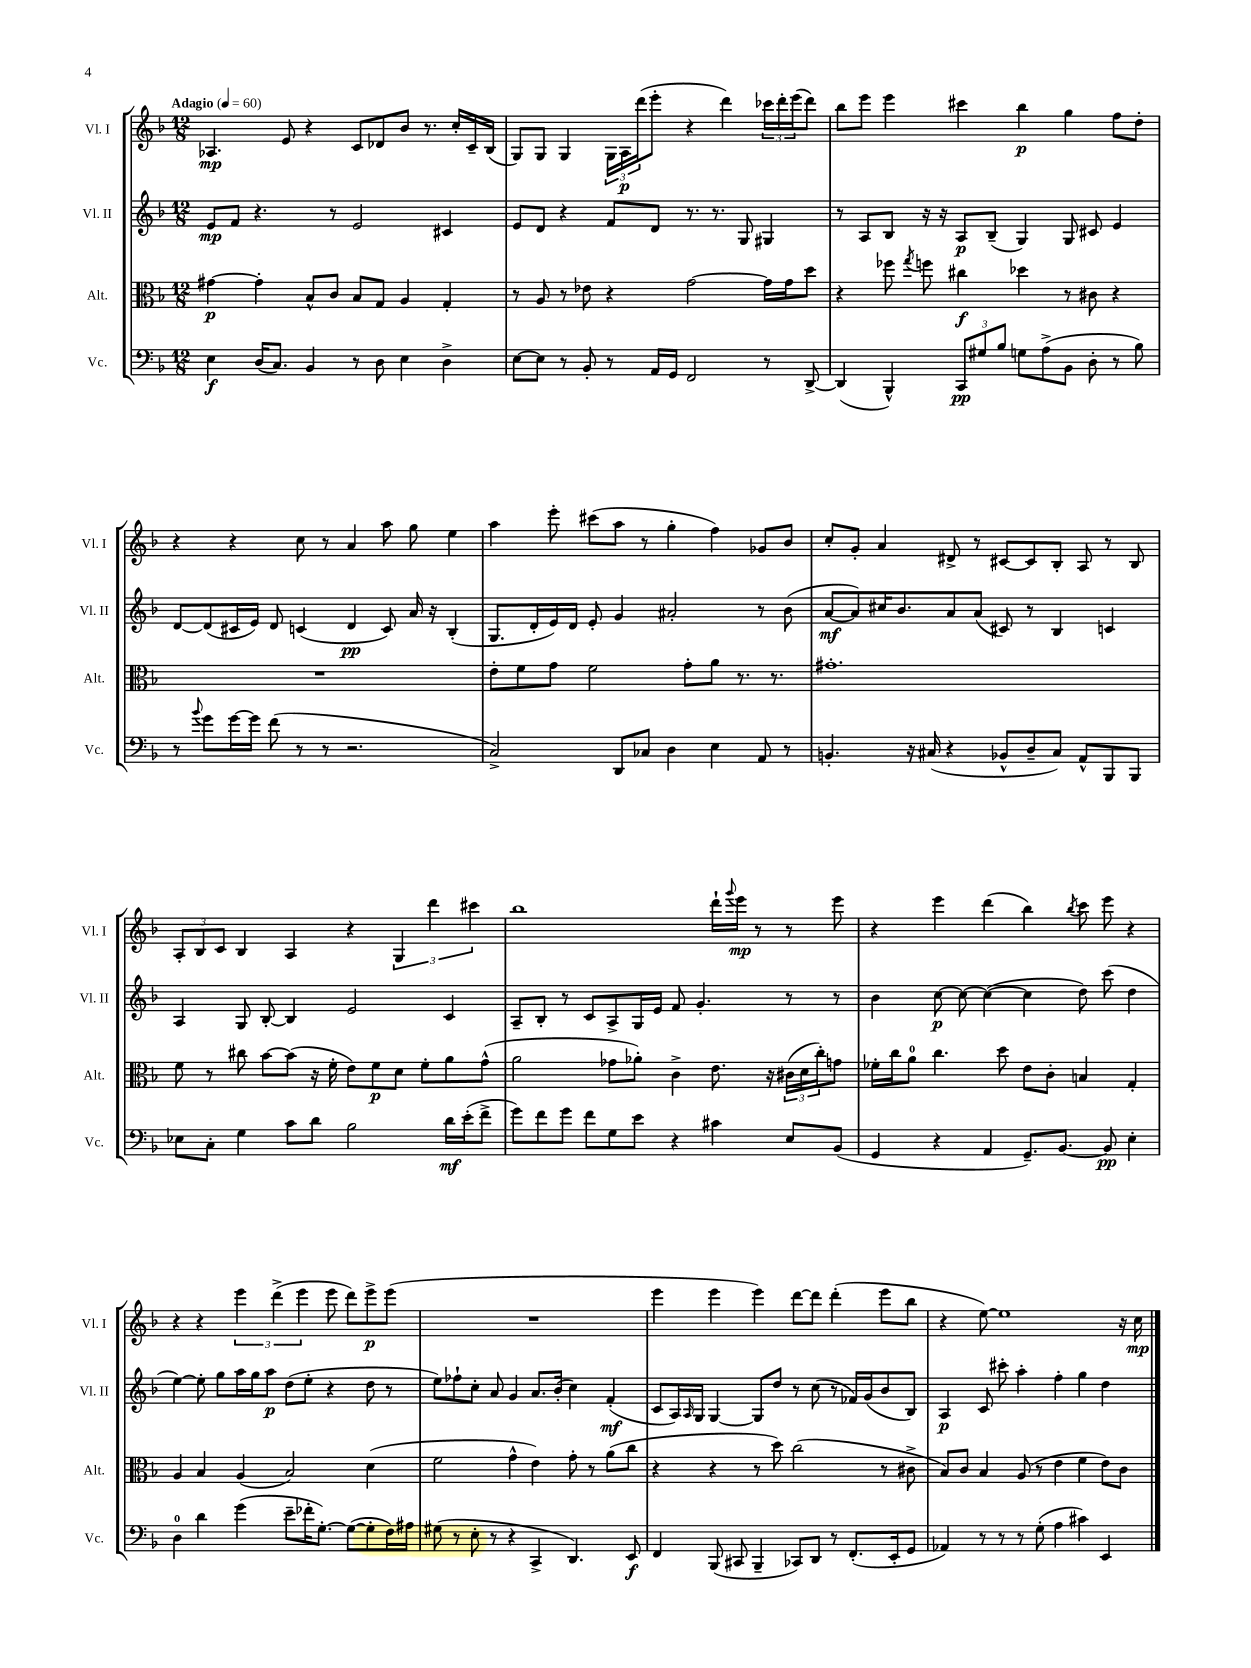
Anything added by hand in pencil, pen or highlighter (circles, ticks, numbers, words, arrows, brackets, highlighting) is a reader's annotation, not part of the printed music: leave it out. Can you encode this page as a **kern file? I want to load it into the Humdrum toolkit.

**kern	**dynam	**kern	**dynam	**kern	**dynam	**kern	**dynam
*part4	*part4	*part3	*part3	*part2	*part2	*part1	*part1
*staff4	*staff4	*staff3	*staff3	*staff2	*staff2	*staff1	*staff1
*I"Vc.	*	*I"Alt.	*	*I"Vl. II	*	*I"Vl. I	*
*I'Vc.	*	*I'Alt.	*	*I'Vl. II	*	*I'Vl. I	*
*clefF4	*	*clefC3	*	*clefG2	*	*clefG2	*
*k[b-]	*	*k[b-]	*	*k[b-]	*	*k[b-]	*
*M12/8	*	*M12/8	*	*M12/8	*	*M12/8	*
*MM60	*	*MM60	*	*MM60	*	*MM60	*
=1	=1	=1	=1	=1	=1	=1	=1
!	!	!	!	!	!	!LO:TX:a:B:t=Adagio	!
4E\	f	[4g#X\	p	8e/L	mp	4.A-X/	mp
.	.	.	.	8f/J	.	.	.
(16D/KL	.	4g#'\]	.	4.r	.	.	.
8.C/J)	.	.	.	.	.	.	.
.	.	.	.	.	.	8e/	.
4BB-/	.	8B-^^/L	.	.	.	4r	.
.	.	8c/J	.	8r	.	.	.
8r	.	8B-/L	.	2e/	.	8c/L	.
8D\	.	8G/J	.	.	.	8d-X/	.
4E\	.	4A/	.	.	.	8b-/J	.
.	.	.	.	.	.	8.r	.
4D^\	.	4G'/	.	4c#X/	.	.	.
.	.	.	.	.	.	16cc'/LL	.
.	.	.	.	.	.	16c~/	.
.	.	.	.	.	.	(16B-/JJ	.
=2	=2	=2	=2	=2	=2	=2	=2
[8E\L	.	8r	.	8e/L	.	8G/L)	.
8E\J]	.	8A/	.	8d/J	.	8G/J	.
8r	.	8r	.	4r	.	4G/	.
8BB-'/	.	8e-X\	.	.	.	.	.
8r	.	4r	.	8f/L	.	24G\LL	.
.	.	.	.	.	.	24A\	p
.	.	.	.	.	.	(24ddd\J	.
16AA/LL	.	.	.	8d/J	.	8eee'\J	.
16GG/JJ	.	.	.	.	.	.	.
2FF/	.	[2g\	.	8.r	.	4r	.
.	.	.	.	8.r	.	.	.
.	.	.	.	.	.	4ddd\)	.
.	.	.	.	8G/	.	.	.
8r	.	16g\LL]	.	4G#X/	.	24ccc-X\LL	.
.	.	.	.	.	.	24ddd'\	.
.	.	16g\J	.	.	.	.	.
.	.	.	.	.	.	(24eee\J	.
[8DD^/	.	8dd\J	.	.	.	8ddd\J)	.
=3	=3	=3	=3	=3	=3	=3	=3
(4DD/]	.	4r	.	8r	.	8bb-\L	.
.	.	.	.	8A/L	.	8eee\J	.
4BBB-^^/)	.	8ff-X\	.	8B-/J	.	4eee\	.
.	.	8qgg/	.	.	.	.	.
.	.	8ffn\	.	16r	.	.	.
.	.	.	.	16r	.	.	.
12CC/L	pp	4cc#X\	f	8A/L	p	4ccc#X\	.
12G#X/	.	.	.	.	.	.	.
.	.	.	.	(8B-~/J	.	.	.
12B-/J	.	.	.	.	.	.	.
8Gn\L	.	4dd-X\	.	4G/)	.	4bb-\	p
(8A^\	.	.	.	.	.	.	.
8BB-\J	.	8r	.	8G/	.	4gg\	.
8D'\	.	8c#X\	.	8c#X/	.	.	.
8r	.	4r	.	4e/	.	8ff\L	.
8B-\)	.	.	.	.	.	8dd'\J	.
!!LO:LB:g=z
=4	=4	=4	=4	=4	=4	=4	=4
8r	.	1.r	.	[8d/L	.	4r	.
8qqb-/	.	.	.	.	.	.	.
8g\L	.	.	.	(8d/]	.	.	.
[16g\L	.	.	.	16c#X/L	.	4r	.
16g\JJ]	.	.	.	16e/JJ)	.	.	.
(8f\	.	.	.	8d/	.	.	.
8r	.	.	.	(4cn/	.	8cc\	.
8r	.	.	.	.	.	8r	.
2.r	.	.	.	4d/	pp	4a/	.
.	.	.	.	8c/)	.	8aa\	.
.	.	.	.	16a/	.	8gg\	.
.	.	.	.	16r	.	.	.
.	.	.	.	(4B-'/	.	4ee\	.
=5	=5	=5	=5	=5	=5	=5	=5
2C^/)	.	8e'\L	.	8.G/L	.	4aa\	.
.	.	8f\	.	.	.	.	.
.	.	.	.	16d'/L	.	.	.
.	.	8g\J	.	16e/)	.	8eee'\	.
.	.	.	.	16d/JJ	.	.	.
.	.	2f\	.	8e'/	.	(8ccc#X\L	.
8DD/L	.	.	.	4g/	.	8aa\J	.
8C-X/J	.	.	.	.	.	8r	.
4D\	.	.	.	2a#X'/	.	4gg'\	.
.	.	8g'\L	.	.	.	.	.
4E\	.	8a\J	.	.	.	4ff\)	.
.	.	8.r	.	.	.	.	.
8AA/	.	.	.	8r	.	8g-X/L	.
.	.	8.r	.	.	.	.	.
8r	.	.	.	(8b-\	.	8b-/J	.
=6	=6	=6	=6	=6	=6	=6	=6
4.BBn'/	.	1.g#X'	.	[8a/L	mf	8cc'/L	.
.	.	.	.	8a/])	.	8g'/J	.
.	.	.	.	16cc#X/K	.	4a/	.
.	.	.	.	8.b-/	.	.	.
16r	.	.	.	.	.	.	.
(16C#X/	.	.	.	.	.	.	.
4r	.	.	.	8a/	.	8d#X^/	.
.	.	.	.	(8a/J	.	8r	.
8BB-X^^/L	.	.	.	8c#X/)	.	[8c#X/L	.
8D~/	.	.	.	8r	.	8c#/]	.
8C#/J)	.	.	.	4B-/	.	8B-'/J	.
8AA^^/L	.	.	.	.	.	8A/	.
8BBB-/	.	.	.	4cn/	.	8r	.
8BBB-/J	.	.	.	.	.	8B-/	.
!!LO:LB:g=z
=7	=7	=7	=7	=7	=7	=7	=7
8E-X\L	.	8f\	.	4A/	.	12A'/L	.
.	.	.	.	.	.	12B-/	.
8C'\J	.	8r	.	.	.	.	.
.	.	.	.	.	.	12c/J	.
4G\	.	8cc#X\	.	8G/	.	4B-/	.
.	.	[8b-\L	.	[8B-'/	.	.	.
8c\L	.	(8b-\J]	.	4B-/]	.	4A/	.
8d\J	.	16r	.	.	.	.	.
.	.	16f'\	.	.	.	.	.
2B-\	.	8e\L)	.	2e/	.	4r	.
.	.	8f\	p	.	.	.	.
.	.	8d\J	.	.	.	6G/	.
.	.	8f'\L	.	.	.	.	.
.	.	.	.	.	.	6ddd\	.
16d\LL	mf	8a\	.	4c/	.	.	.
(16e'\J	.	.	.	.	.	.	.
.	.	.	.	.	.	6ccc#X\	.
8f^\J	.	(8g^^\J	.	.	.	.	.
=8	=8	=8	=8	=8	=8	=8	=8
8g\L)	.	2a\	.	8A~/L	.	1bb-	.
8f\	.	.	.	8B-'/J	.	.	.
8g\J	.	.	.	8r	.	.	.
8f\L	.	.	.	8c/L	.	.	.
8G\	.	8g-X\L	.	8A^/	.	.	.
8e\J	.	8a-X'\J)	.	16G/L	.	.	.
.	.	.	.	16e/JJ	.	.	.
4r	.	4c^\	.	8f/	.	.	.
.	.	.	.	4.g'/	.	.	.
4c#X\	.	8.e\	.	.	.	16ddd`\LL	.
.	.	.	.	.	.	8qqggg/	.
.	.	.	.	.	.	16eee\JJ	mp
.	.	.	.	.	.	8r	.
.	.	16r	.	.	.	.	.
8E/L	.	(24c#X\LL	.	8r	.	8r	.
.	.	24d\	.	.	.	.	.
.	.	24cc'\J)	.	.	.	.	.
(8BB-/J	.	8gn\J	.	8r	.	8eee\	.
=9	=9	=9	=9	=9	=9	=9	=9
4GG/	.	16f-X'\LL	.	4b-\	.	4r	.
.	.	16cc\J	.	.	.	.	.
.	.	8a\J	.	.	.	.	.
4r	.	4.cc\	.	[8cc\	p	4eee\	.
.	.	.	.	8cc\_	.	.	.
4AA/	.	.	.	(4cc\_	.	(4ddd\	.
.	.	8dd\	.	.	.	.	.
8.GG~/L)	.	8e\L	.	4cc\]	.	4bb-\)	.
.	.	8c'\J	.	.	.	.	.
[8.BB-/J	.	.	.	.	.	.	.
.	.	.	.	.	.	8qbb-/	.
.	.	4Bn/	.	8dd\)	.	8ccc\	.
8BB-/]	pp	.	.	(8ccc\	.	8eee\	.
4E'\	.	4G'/	.	4dd\	.	4r	.
!!LO:LB:g=z
=10	=10	=10	=10	=10	=10	=10	=10
4D\	.	4A/	.	[4ee\)	.	4r	.
4d\	.	4B-/	.	8ee'\]	.	4r	.
.	.	.	.	8gg\L	.	.	.
(4g\	.	(4A/	.	16aa\L	.	6eee\	.
.	.	.	.	16gg\J	.	.	.
.	.	.	.	8aa\J	p	.	.
.	.	.	.	.	.	(6ddd^\	.
8e~\L	.	2B-/)	.	(8dd\L	.	.	.
.	.	.	.	.	.	6eee\	.
16f-X'\K	.	.	.	8ee'\J	.	.	.
[8.G'\J)	.	.	.	.	.	.	.
.	.	.	.	4r	.	8eee\	.
(8G\L_	.	.	.	.	.	8ddd\L)	.
8G'\]	.	(4d\	.	8dd\	.	8eee^\	p
16F\L)	.	.	.	8r	.	(8eee\J	.
16A#X\JJ	.	.	.	.	.	.	.
=11	=11	=11	=11	=11	=11	=11	=11
(8G#X\	.	2f\	.	8ee\L)	.	1.r	.
8r	.	.	.	8ff-X`\	.	.	.
8E'\	.	.	.	8cc'\J	.	.	.
8r	.	.	.	8a/	.	.	.
4r	.	4g^^\	.	4g/	.	.	.
4CC^/	.	4e\)	.	8.a/L	.	.	.
.	.	.	.	(16b-'/Jk	.	.	.
4.DD/)	.	8g'\	.	4cc\)	.	.	.
.	.	8r	.	.	.	.	.
.	.	(8a\L	.	(4f'/	mf	.	.
8EE/	f	8cc\J	.	.	.	.	.
=12	=12	=12	=12	=12	=12	=12	=12
4FF/	.	4r	.	8c/L	.	4eee\	.
.	.	.	.	16A/L)	.	.	.
.	.	.	.	16qqA/	.	.	.
.	.	.	.	16G/JJ	.	.	.
(8BBB-/	.	4r	.	[4G/	.	4eee\	.
8CC#X/	.	.	.	.	.	.	.
4BBB-~/	.	8r	.	8G/L]	.	4eee\)	.
.	.	8dd\)	.	8dd/J	.	.	.
8CC-X/L)	.	(2cc\	.	8r	.	[8ddd\L	.
8DD/J	.	.	.	(8cc\	.	8ddd\J]	.
8r	.	.	.	8r	.	(4ddd'\	.
(8.FF'/L	.	.	.	16f-X/LL)	.	.	.
.	.	.	.	(16g/J	.	.	.
.	.	8r	.	8b-/	.	8eee\L	.
16EE'/k	.	.	.	.	.	.	.
8GG/J	.	8c#X^\	.	8B-/J)	.	8bb-\J	.
=13	=13	=13	=13	=13	=13	=13	=13
4AA-X/)	.	8B-/L)	.	4A/	p	4r	.
.	.	8c/J	.	.	.	.	.
8r	.	4B-/	.	8c/	.	[8ee\)	.
8r	.	.	.	8ccc#X'\	.	1ee]	.
8r	.	(8A/	.	4aa'\	.	.	.
(8G'\	.	8r	.	.	.	.	.
4A\	.	4e\	.	4ff'\	.	.	.
4c#X\)	.	4f\	.	4gg\	.	.	.
4EE/	.	8e\L)	.	4dd\	.	.	.
.	.	8c\J	.	.	.	16r	.
.	.	.	.	.	.	16cc\	mp
==	==	==	==	==	==	==	==
*-	*-	*-	*-	*-	*-	*-	*-
